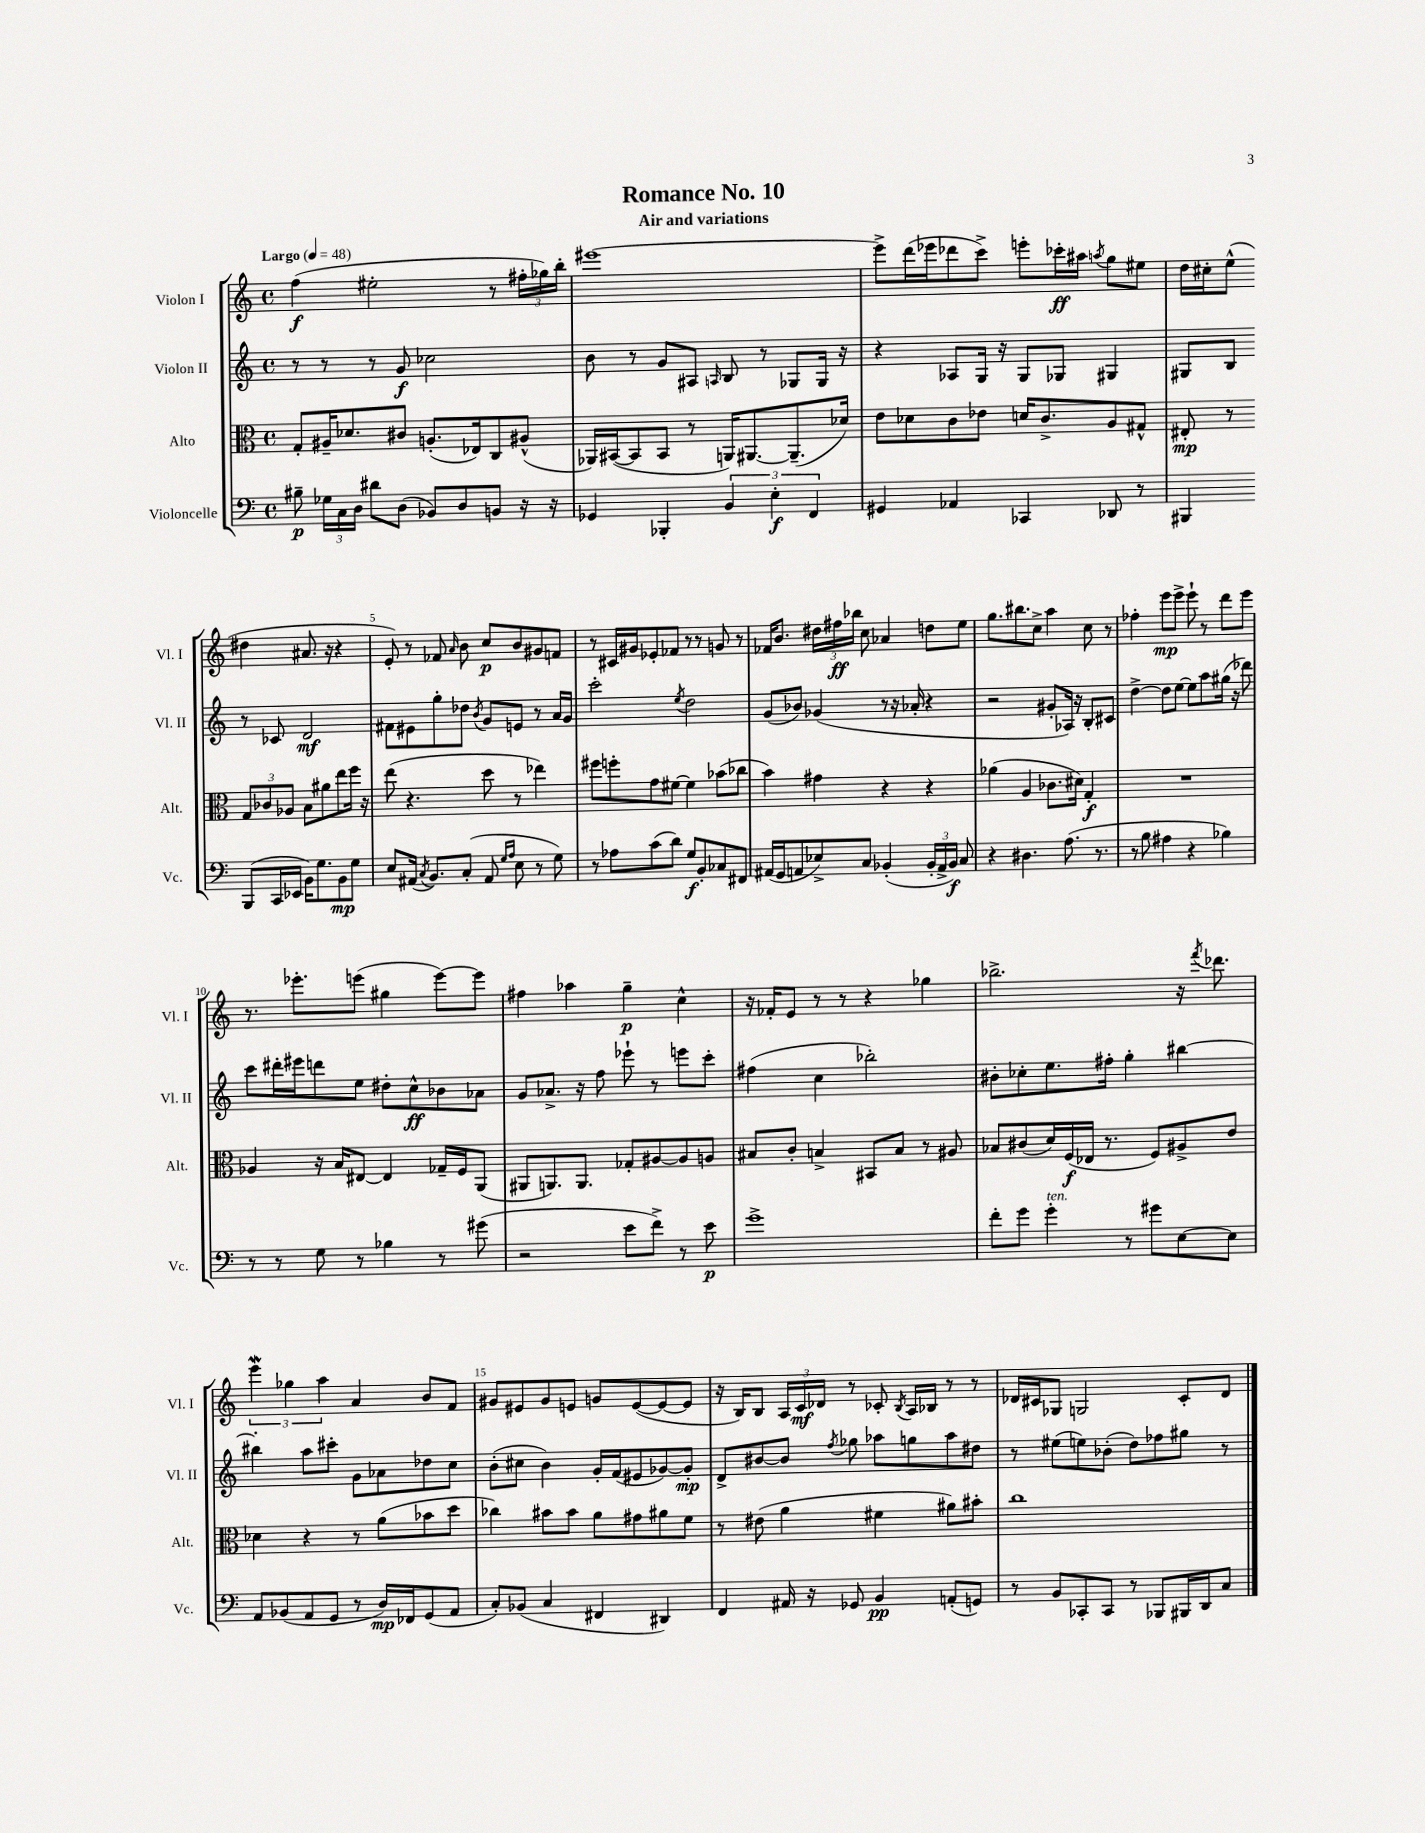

**kern	**dynam	**kern	**dynam	**kern	**dynam	**kern	**dynam
*part4	*part4	*part3	*part3	*part2	*part2	*part1	*part1
*staff4	*staff4	*staff3	*staff3	*staff2	*staff2	*staff1	*staff1
*I"Violoncelle	*	*I"Alto	*	*I"Violon II	*	*I"Violon I	*
*I'Vc.	*	*I'Alt.	*	*I'Vl. II	*	*I'Vl. I	*
*clefF4	*	*clefC3	*	*clefG2	*	*clefG2	*
*k[]	*	*k[]	*	*k[]	*	*k[]	*
*M4/4	*	*M4/4	*	*M4/4	*	*M4/4	*
*met(c)	*	*met(c)	*	*met(c)	*	*met(c)	*
*MM48	*	*MM48	*	*MM48	*	*MM48	*
=1	=1	=1	=1	=1	=1	=1	=1
!	!	!	!	!	!	!LO:TX:a:B:t=Largo	!
8B#X~\	p	8G'/L	.	8r	.	(4ff\	f
24G-X\LL	.	16A#X~/K	.	8r	.	.	.
24C\	.	.	.	.	.	.	.
.	.	8.d-X/	.	.	.	.	.
24D\JJ	.	.	.	.	.	.	.
8d#X\L	.	.	.	8r	.	2ee#X'\	.
(8D\J	.	8c#X/J	.	8g/	f	.	.
8BB-X/L)	.	(8.An'/L	.	2cc-X\	.	.	.
8D/	.	.	.	.	.	.	.
.	.	16E-X/k)	.	.	.	.	.
8BBn/J	.	8C/	.	.	.	8r	.
16r	.	(8A#X^^/J	.	.	.	24ff#X'\LL	.
.	.	.	.	.	.	24gg-X\)	.
16r	.	.	.	.	.	.	.
.	.	.	.	.	.	24bb'\JJ	.
=2	=2	=2	=2	=2	=2	=2	=2
4GG-X/	.	16AA-X/LL)	.	8b\	.	[1eee#X	.
.	.	([16BB#X/J	.	.	.	.	.
.	.	8BB#/]	.	8r	.	.	.
4BBB-X'/	.	8BB#/J	.	8g/L	.	.	.
.	.	8r	.	8A#X/J	.	.	.
.	.	.	.	16qqAn/	.	.	.
6BB/	.	16AAn/KL)	.	8B/	.	.	.
.	.	[8.AA#X/	.	.	.	.	.
.	.	.	.	8r	.	.	.
6E'\	f	.	.	.	.	.	.
.	.	(8.AA#~/]	.	8G-X/L	.	.	.
6FF/	.	.	.	.	.	.	.
.	.	.	.	16G-/Jk	.	.	.
.	.	16d-X/Jk)	.	16r	.	.	.
=3	=3	=3	=3	=3	=3	=3	=3
4GG#X/	.	8e\L	.	4r	.	8eee#^\L]	.
.	.	8d-X\	.	.	.	(16ddd\L	.
.	.	.	.	.	.	16eee-X\J	.
4AA-X/	.	8c\	.	8A-X/L	.	8ddd-X\	.
.	.	8e-X\J	.	16G/Jk	.	8ccc^\J)	.
.	.	.	.	16r	.	.	.
4CC-X/	.	16dn/KL	.	8G/L	.	8eeen'\L	.
.	.	8.c^/	.	.	.	.	.
.	.	.	.	8G-X/J	.	16ccc-X'\L	ff
.	.	.	.	.	.	16aa#X\JJ	.
.	.	.	.	.	.	8qaan/	.
8DD-X/	.	8A/	.	4G#X/	.	8gg\L	.
8r	.	8G#X^^/J	.	.	.	8ee#X\J	.
=4	=4	=4	=4	=4	=4	=4	=4
4BBB#X/	.	8E#X'/	mp	8G#X/L	.	16dd\LL	.
.	.	.	.	.	.	16cc#X'\J	.
.	.	8r	.	8B/J	.	(8ee^^\J	.
(8BBB#/L	.	12G/L	.	8r	.	4dd#X\	.
.	.	12c-X/	.	.	.	.	.
16CC/L	.	.	.	8c-X/	.	.	.
.	.	12A-X/J	.	.	.	.	.
16EE-X/JJ	.	.	.	.	.	.	.
16BB\KL)	.	8B\L	.	2d/	mf	8.a#X/	.
8.G\	.	.	.	.	.	.	.
.	.	8a#X\	.	.	.	.	.
.	.	.	.	.	.	16r	.
8BB\	mp	8ee\	.	.	.	4r	.
8G\J	.	16ff\Jk	.	.	.	.	.
.	.	16r	.	.	.	.	.
!!LO:LB:g=z
=5	=5	=5	=5	=5	=5	=5	=5
8E/L	.	(8ee\	.	8f#X\L	.	8e'/)	.
(16AA#X/Jk	.	4.r	.	8e#X\	.	8r	.
8qC/	.	.	.	.	.	.	.
8.BB/L)	.	.	.	.	.	.	.
.	.	.	.	8gg'\	.	8f-X/	.
.	.	.	.	.	.	16qqa/	.
(8C'/J	.	.	.	8dd-X\J	.	8b\	.
.	.	.	.	8qb/	.	.	.
8AA#/	.	8dd\	.	8g/L	.	8cc/L	p
16qqG/LL	.	.	.	.	.	.	.
16qqA/JJ	.	.	.	.	.	.	.
8E\	.	8r	.	8en/J	.	8b/	.
8r	.	4ee-X\)	.	8r	.	8g#X/	.
8G\)	.	.	.	16a/LL	.	8fn/J	.
.	.	.	.	16g/JJ	.	.	.
=6	=6	=6	=6	=6	=6	=6	=6
8r	.	8ff#X\L	.	2ccc'\	.	8r	.
8A-X\L	.	8ffn'\	.	.	.	16c#X/LL	.
.	.	.	.	.	.	16g#X/J	.
(8c\	.	8g\	.	.	.	8e-X'/	.
8d\J)	.	[8f#X\J	.	.	.	8f-X/J	.
.	.	.	.	8qee/	.	.	.
8G/L	f	4f#\]	.	2dd\	.	8r	.
8BB'/	.	.	.	.	.	8r	.
8C-X/	.	(8b-X\L	.	.	.	8gn/	.
8FF#X/J	.	8cc-X\J	.	.	.	8r	.
=7	=7	=7	=7	=7	=7	=7	=7
(16AA#X/LL	.	4b\)	.	(8g/L	.	16f-X/KL	.
16GG/J	.	.	.	.	.	8.b/J	.
8AAn/	.	.	.	8b-X/J)	.	.	.
8E-X^/)	.	4g#X\	.	(4g-X/	.	24dd#X\LL	.
.	.	.	.	.	.	24ff#X\	ff
.	.	.	.	.	.	24bb-X\JJ	.
8C/J	.	.	.	.	.	8cc\	.
(4BB-X'/	.	4r	.	8r	.	4a-X/	.
.	.	.	.	16r	.	.	.
.	.	.	.	16a-X'/	.	.	.
24BB-'/LL	.	4r	.	4r	.	8ddn\L	.
24AA^/	.	.	.	.	.	.	.
24BB-/JJ)	f	.	.	.	.	.	.
8C/	.	.	.	.	.	8ee\J	.
=8	=8	=8	=8	=8	=8	=8	=8
4r	.	(4a-X\	.	2r	.	8.gg\L	.
.	.	.	.	.	.	8.bb#X\	.
4.D#X\	.	4A/	.	.	.	.	.
.	.	.	.	.	.	8cc^\J	.
.	.	8.c-X\L	.	8g#X'/L	.	4aa\	.
(8.A\	.	.	.	16A-X/Jk)	.	.	.
.	.	16d#X\Jk)	.	16r	.	.	.
.	.	4G'/	f	8B'/L	.	8cc\	.
8.r	.	.	.	.	.	.	.
.	.	.	.	8c#X/J	.	8r	.
=9	=9	=9	=9	=9	=9	=9	=9
8r	.	1r	.	[4dd^\	.	4ff-X'\	.
8B\	.	.	.	.	.	.	.
4A#X\	.	.	.	8dd\L]	.	8eee\L	mp
.	.	.	.	[8ee\J	.	8eee^\J	.
4r	.	.	.	8ee\L]	.	8eee`\	.
.	.	.	.	8aa\	.	8r	.
4B-X\)	.	.	.	(16gg#X\Jk	.	8ddd\L	.
.	.	.	.	16r	.	.	.
.	.	.	.	8ddd-X\)	.	8eee\J	.
!!LO:LB:g=z
=10	=10	=10	=10	=10	=10	=10	=10
8r	.	4A-X/	.	8ccc\L	.	8.r	.
8r	.	.	.	16ddd#X'\L	.	.	.
.	.	.	.	16eee#X\J	.	8.eee-X'\L	.
8G\	.	16r	.	8dddn\	.	.	.
.	.	16B/KL	.	.	.	.	.
8r	.	[8E#X/J	.	8ee\J	.	(8eeen\J	.
4B-X\	.	4E#/]	.	8dd#X'\L	.	4gg#X\	.
.	.	.	.	8cc^^\	ff	.	.
8r	.	16G-X~/LL	.	8b-X\	.	[8eee\L)	.
.	.	16F/J	.	.	.	.	.
(8g#X\	.	(8AA/J	.	8a-X\J	.	8eee\J]	.
=11	=11	=11	=11	=11	=11	=11	=11
2r	.	8AA#X/L	.	8g/L	.	4ff#X\	.
.	.	8.AAn/)	.	8.a-X^/J	.	.	.
.	.	.	.	.	.	4aa-X\	.
.	.	8.AA/J	.	16r	.	.	.
.	.	.	.	8ff\	.	.	.
8e\L	.	8G-X'/L	.	8eee-X`\	.	4gg~\	p
8f^\J)	.	[8A#X/	.	8r	.	.	.
8r	.	8A#/]	.	8eeen\L	.	4cc^^\	.
8e\	p	8An/J	.	8ccc'\J	.	.	.
=12	=12	=12	=12	=12	=12	=12	=12
1g^	.	8B#X/L	.	(4ff#X\	.	16r	.
.	.	.	.	.	.	16f-X'/KL	.
.	.	8c'/J	.	.	.	8e/J	.
.	.	4Bn^/	.	4cc\	.	8r	.
.	.	.	.	.	.	8r	.
.	.	8BB#X/L	.	2bb-X'\)	.	4r	.
.	.	8B/J	.	.	.	.	.
.	.	8r	.	.	.	4gg-X\	.
.	.	8A#X/	.	.	.	.	.
=13	=13	=13	=13	=13	=13	=13	=13
8f'\L	.	8B-X/L	.	8b#X'\L	.	2.bb-X^\	.
8g\J	.	(8c#X/	.	8cc-X'\	.	.	.
!LO:TX:a:i:t=ten.	!	!	!	!	!	!	!
4g'\	.	16d/L)	.	8.ee\	.	.	.
.	.	(16F/	f	.	.	.	.
.	.	16E-X/JJ	.	.	.	.	.
.	.	8.r	.	16ff#X'\Jk	.	.	.
8r	.	.	.	4gg'\	.	.	.
8g#X\L	.	8F/L)	.	.	.	.	.
[8E\	.	8A#X^/	.	[4bb#X\	.	16r	.
.	.	.	.	.	.	8qfff/	.
.	.	.	.	.	.	8.ddd-X\	.
8E\J]	.	8e/J	.	.	.	.	.
!!LO:LB:g=z
=14	=14	=14	=14	=14	=14	=14	=14
8AA/L	.	4d-X\	.	4bb#X'\]	.	6eeeW\	.
(8BB-X/	.	.	.	.	.	.	.
.	.	.	.	.	.	6gg-X\	.
8AA/	.	4r	.	8aa\L	.	.	.
.	.	.	.	.	.	6aa\	.
8GG/J	.	.	.	8ccc#X'\J	.	.	.
8r	.	8r	.	8g\L	.	4a/	.
16D/LL)	mp	(8a\L	.	8a-X\	.	.	.
16FF-X/J	.	.	.	.	.	.	.
(8GG/	.	8b-X\	.	8dd-X\	.	8b/L	.
8AA/J	.	8dd\J	.	8cc\J	.	8f/J	.
=15	=15	=15	=15	=15	=15	=15	=15
8C'/L)	.	4cc-X\)	.	(8b'\L	.	8g#X/L	.
(8BB-X/J	.	.	.	8cc#X\J	.	8e#X/	.
4C/	.	8b#X\L	.	4b\)	.	8g#/	.
.	.	8b#\J	.	.	.	8en/J	.
4FF#X/	.	8a\L	.	16g'/LL	.	8gn/L	.
.	.	.	.	(16f/J	.	.	.
.	.	8g#X\	.	8e#X/	.	([8e/	.
4DD#X/)	.	8a#X\	.	[8g-X/)	.	8e/_	.
.	.	8f\J	.	8g-'/J]	mp	8e/J]	.
=16	=16	=16	=16	=16	=16	=16	=16
4FF/	.	8r	.	8d^/L	.	16r	.
.	.	.	.	.	.	16B/KL)	.
.	.	(8e#X\	.	[8b#X/	.	8B/J	.
16AA#X/	.	4a\	.	8b#/J]	.	24A/LL	.
.	.	.	.	.	.	24c/	mf
16r	.	.	.	.	.	.	.
.	.	.	.	.	.	24d-X/JJ	.
.	.	.	.	8qff/	.	.	.
8GG-X/	.	.	.	8gg-X\	.	8r	.
4BB/	pp	4f#X\	.	8aa-X\L	.	8c-X'/	.
.	.	.	.	.	.	8qB/	.
.	.	.	.	8ggn\	.	16A/LL	.
.	.	.	.	.	.	16B-X/JJ	.
(8AAn'/L	.	8a#X\L)	.	8aa-\	.	8r	.
8GGn/J)	.	8b#X'\J	.	8dd#X\J	.	8r	.
=17	=17	=17	=17	=17	=17	=17	=17
8r	.	1cc	.	8r	.	16d-X/LL	.
.	.	.	.	.	.	16c#X/J	.
8BB/L	.	.	.	(8ee#X\L	.	8G-X/J	.
8CC-X'/	.	.	.	8een\)	.	2Gn/	.
8CC-/J	.	.	.	(8b-X'\J	.	.	.
8r	.	.	.	8dd\L)	.	.	.
8BBB-X/L	.	.	.	8ff-X\	.	.	.
16BBB#X/L	.	.	.	8gg#X\J	.	8c#'/L	.
16DD/J	.	.	.	.	.	.	.
8C/J	.	.	.	8r	.	8d-/J	.
==	==	==	==	==	==	==	==
*-	*-	*-	*-	*-	*-	*-	*-
